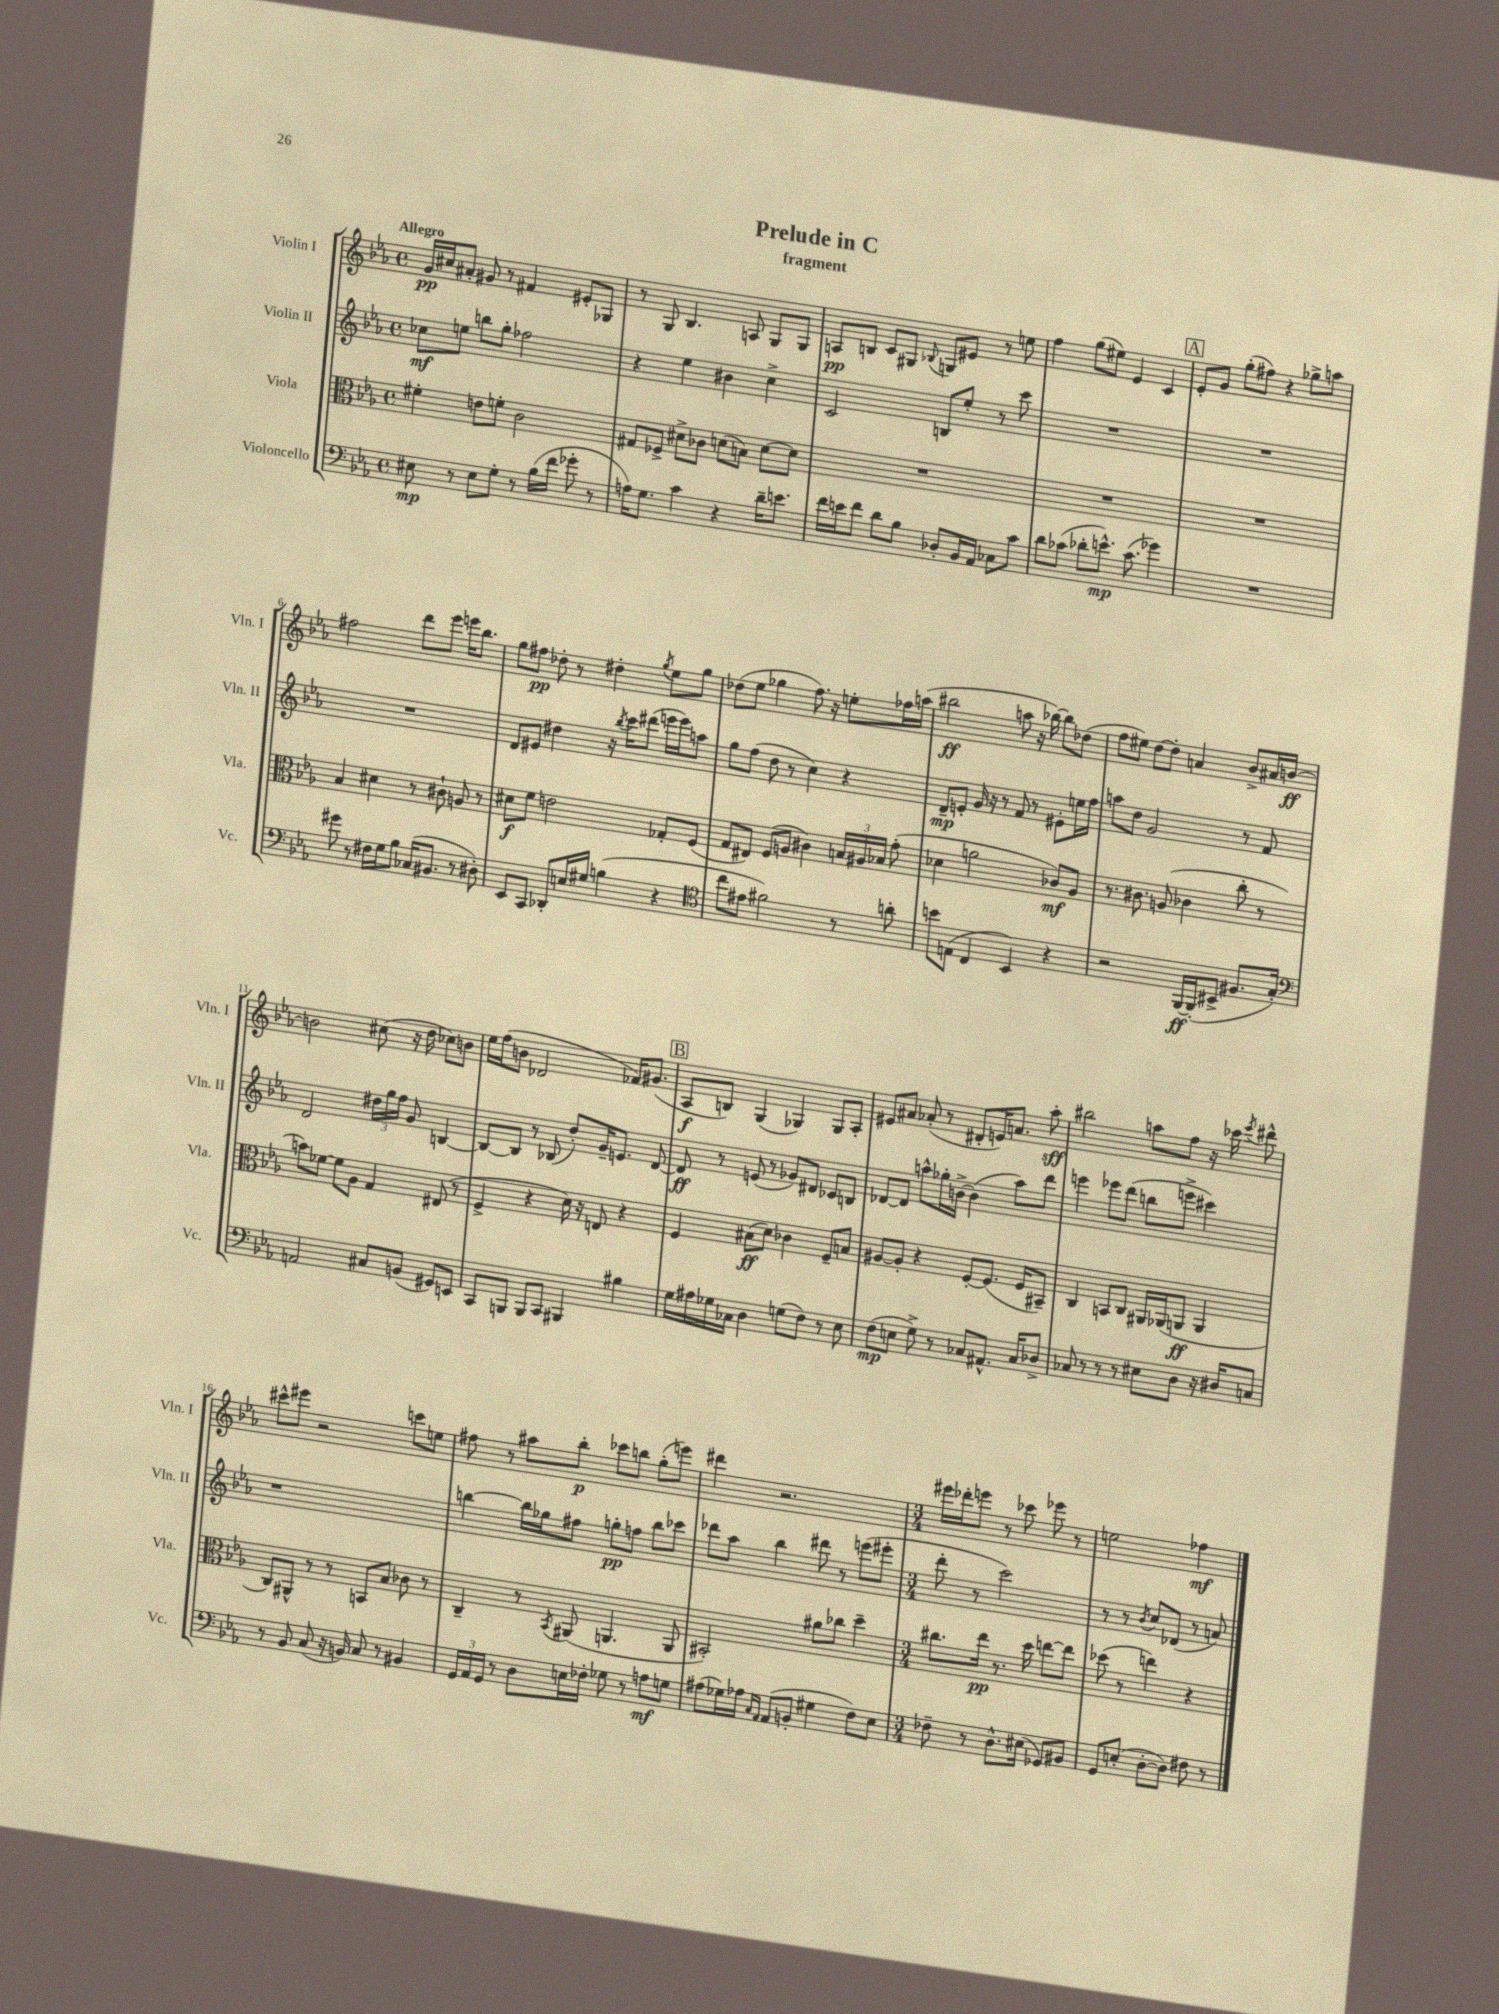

**kern	**kern	**kern	**kern
*staff4	*staff3	*staff2	*staff1
*clefF4	*clefC3	*clefG2	*clefG2
*k[b-e-a-]	*k[b-e-a-]	*k[b-e-a-]	*k[b-e-a-]
*M4/4	*M4/4	*M4/4	*M4/4
*met(c)	*met(c)	*met(c)	*met(c)
8E#	4f#'	8cc-	16g
.	.	.	16cc#
8r	.	8ee	8a#'
8E#	8e	8bb	8g#
8G'	8f'	8gg'	8r
8r	2c	2ff-	4f#
(16B-	.	.	.
16f	.	.	.
8g-'	.	.	8e#'
8r	.	.	8G-
=	=	=	=
16A)	8G#	4r	8r
8.G	.	.	.
.	8F-^	.	8G
4c	8d#^	4ee-	4.B-
.	8c-	.	.
4r	(8d	4b#	.
.	8B)	.	8A
16d~	[8d	4cc^	8G
8.e	.	.	.
.	8d]	.	8G
=	=	=	=
16f	1r	2c	8A
16e	.	.	.
8f	.	.	8B
8d	.	.	8c
8B-	.	.	8G#
.	.	.	8qqB-
8D-'	.	8B	8G
16BB-	.	8ee-'	8e#
16AA-	.	.	.
8C-	.	8r	8r
8c	.	8ccc	8ee
=	=	=	=
8d	1r	1r	4ff
(8c-	.	.	.
8d-'	.	.	(8gg
8.e^^)	.	.	8ee#)
.	.	.	4e-
(8.c-	.	.	.
4g-)	.	.	4c
=	=	=	=
1r	1r	1r	8e-'
.	.	.	8g
.	.	.	(8gg'
.	.	.	8ff#)
.	.	.	4r
.	.	.	8gg-^
.	.	.	8aa
=	=	=	=
8g#	4B-	1r	2ff#
8r	.	.	.
16F#	4d#	.	.
16G	.	.	.
8B-	.	.	.
(16C-	8r	.	8ddd
8.BB#	.	.	.
.	8c#`	.	8eee-
8r	8A	.	16eee
.	.	.	8.bb-
8D#')	8r	.	.
=	=	=	=
8EE-	8d#	8d	8gg
8CC	8f	8e#	8ff#
8DD-'	2e	4dd#	8dd-'
16E	.	.	8r
16G#	.	.	.
(4B	.	16r	4dd#'
.	.	8qbb-	.
.	.	16ccc	.
.	.	(8ddd#	.
.	.	.	8qgg
4r	8G-'	16eee	8ee-
.	.	16eee)	.
.	(8F	8aa	8gg
=	=	=	=
*clefC4	*	*	*
8cc	8G	8gg	(8dd-
8e#	8E#)	(8ff	8ee-
2f#)	(8F	8dd	4gg-
.	8A	8r	.
.	4c#)	4cc)	8.ff)
.	.	.	16r
8r	24B	4r	8ee'
.	24A#	.	.
.	24B-	.	.
8a'	(8g'	.	16ff-
.	.	.	(16aa
=	=	=	=
8b	4d-	8d~	2bb#
(8E	.	8e'	.
4C	2a	16g	.
.	.	16r	.
.	.	8r	.
4BB-)	.	8f	8aa
.	.	8r	16r
.	.	.	[16bb-)
4r	8c-)	8e#'	8bb-]
.	8A-	16ee	(8dd-
.	.	16ff	.
=	=	=	=
2r	8.r	8aa	8ff
.	.	8dd	8ee#)
.	8.c#	.	.
.	.	2g	[8dd
.	(8A	.	8dd']
[16FF	4c-	.	4a
(16FF']	.	.	.
8BB#^	.	.	.
8.F#	8cc'	8r	8b-^
.	8r	8f	16a#
16G')	.	.	[16b
=	=	=	=
*clefF4	*	*	*
2AA	8b)	2d	2b]
.	[8f-	.	.
.	8f-]	.	.
.	8A-	.	.
8C#	4G	24dd#	(8cc#
.	.	24gg	.
.	.	24ff	.
(8BB	.	8g	16r
.	.	.	16dd
8GG#)	(8E#	[4B	8cc-)
8EE	8r	.	8b
=	=	=	=
8CC	4F^	8B_	16ee-
.	.	.	(16ff
8BBB	.	8B]	8b
8BBB	4r	8r	2d-
8CC	.	(8B-	.
4BBB#	16d)	8dd')	.
.	16r	.	.
.	8E	16g~	.
.	.	8.e	.
4B#	4r	.	16f-)
.	.	.	(8.g#
.	.	[8d	.
=	=	=	=
16G	4F	8d]	8A-
16A#	.	.	.
16G-	.	8r	8B)
16C-	.	.	.
4D	(8B#	(8e	(4G
.	8d)	8r	.
(8G	4c-	8g-)	4G-)
8F)	.	8d#	.
8r	8F~	8c-	8G-
8E-	8B	8B	8A-'
=	=	=	=
(8F	[8A#	[8d-	8e#
8E	8A#']	8d-]	8a#
8G^)	4r	8aa^^	(8a-'
8r	.	16gg-'	8r
.	.	[16b^	.
8C-	[8F'	(4b]	8d#'
8.AA#^^	(8.F]	.	16e)
.	.	.	8.a
.	.	8aa)	.
16C-	16F	.	.
8D-^	8BB#~)	8ddd	8aa-'
=	=	=	=
8C-	4C	4eee	2bb#
8r	.	.	.
8r	8BB	8eee-	.
8r	8C	(8ddd	.
8E#	16AA#	8bb	8aa
.	(16AA-	.	.
8D	8AA	8eee^	8ff
16r	4AA	4ccc#)	16r
16D#	.	.	16ccc-
.	.	.	8qeee-
8C	.	.	8ddd#^^
=	=	=	=
8r	8C)	1r	8ccc#^^
8BB-	8AA#^^	.	8eee#
(8C	8r	.	2r
16r	8r	.	.
16BB)	.	.	.
8C	8BB	.	.
8r	8B-	.	.
4BB#	8c-	.	8ccc
.	8r	.	8ee
=	=	=	=
24GG	4C~	[4bb	8ff#
24AA-	.	.	.
24GG	.	.	.
8r	.	.	8r
8D	8r	16bb]	8aa#
.	.	16gg-	.
.	8qBB-	.	.
16E	(8AA#	8ff#	8bb-'
16F-'	.	.	.
8G-	4.AA	8gg'	8ccc-
8r	.	8ff	8bb
8A	.	8bb	(8gg'
8G	8AA	8ccc-	8eee)
=	=	=	=
(8A#	2BB#')	8ddd-	4ddd#
16G-)	.	8aa-	.
16A-	.	.	.
16qqC	.	.	.
16qqAA-	.	.	.
(8AA-	.	4bb-	2.r
8BB'	.	.	.
4G#	8a#	8ddd#	.
.	8cc-	8r	.
8F)	4dd~	(8eee	.
8E-	.	8eee#'	.
=	=	=	=
*M3/4	*M3/4	*M3/4	*M3/4
8F-~	8.cc#	8ddd'	16eee#
.	.	.	16ddd-'
8r	.	8r	8eee
.	16ee-	.	.
8.D^^	8.r	2ccc)	8r
.	.	.	8ccc-
(16E#	16dd	.	.
8GG-)	[8ee	.	8eee-
8BB#	8ee]	.	8r
=	=	=	=
8GG	(8dd-	8r	2ee
(8E'	8r	8r	.
.	.	8qb-	.
[8D'	4ee)	8cc	.
8D])	.	(8d-	.
8F#	4r	8r	4ff-
8r	.	8a)	.
==	==	==	==
*-	*-	*-	*-
